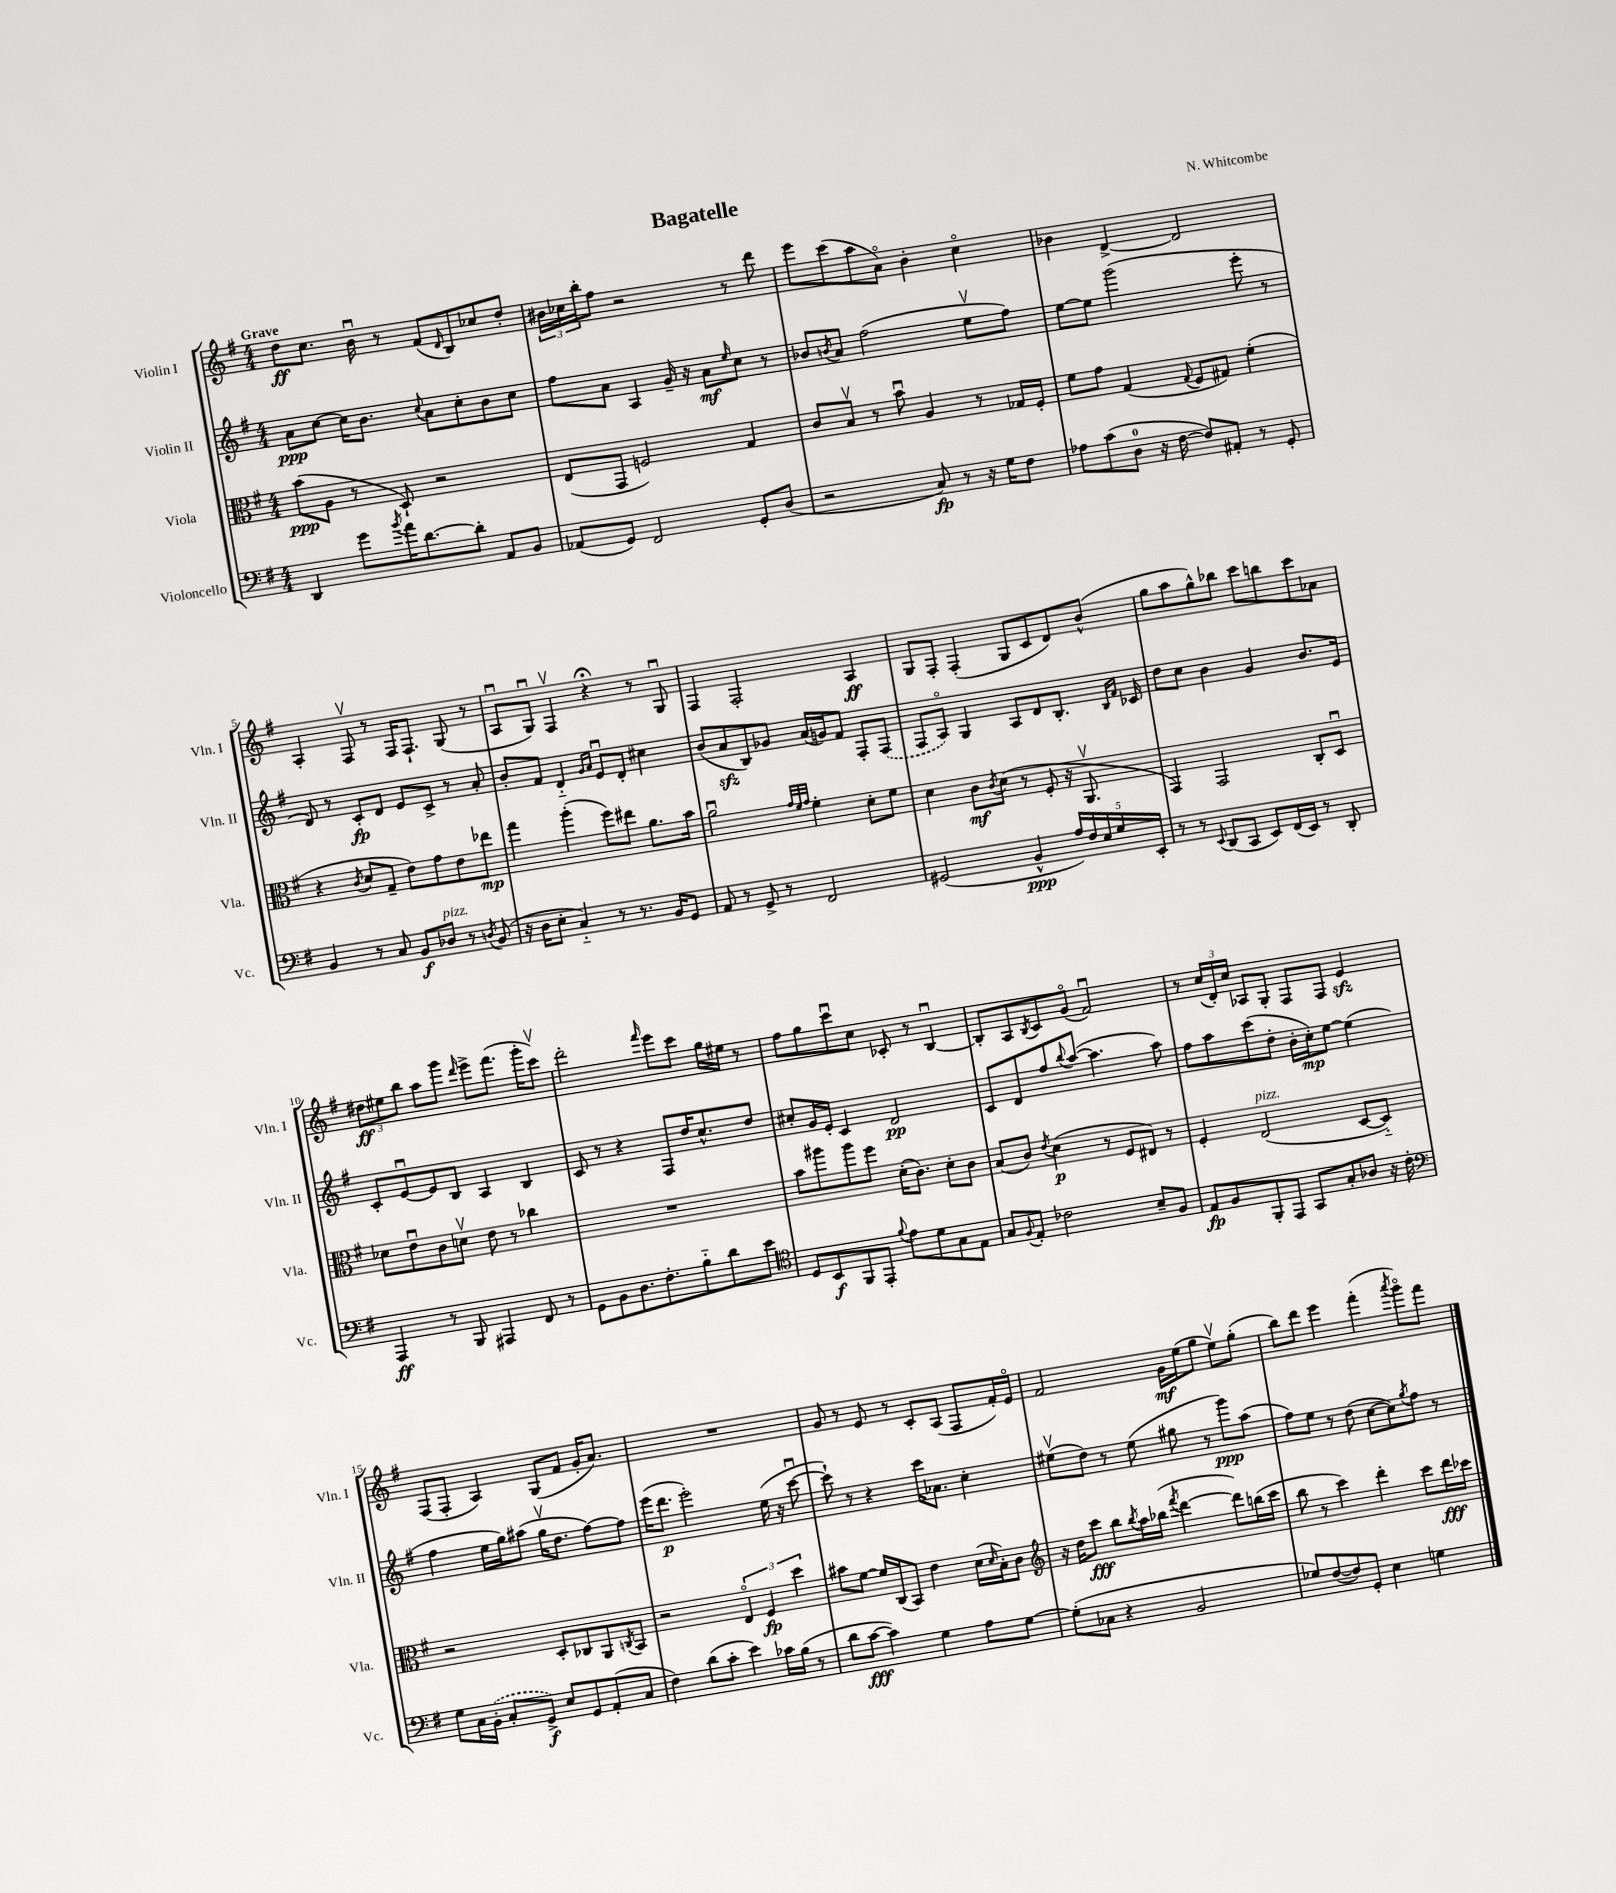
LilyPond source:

\header { title = "Bagatelle" composer = "N. Whitcombe" }
<<
\new StaffGroup <<
\new Staff = "s0" \with { instrumentName = "Violin I" shortInstrumentName = "Vln. I" } {
    \clef treble \key g \major \numericTimeSignature \time 4/4 \tempo "Grave"
    d''8\ff c''8. b'16\downbow r8 fis'8( \grace { d'16 } b8) ces''8 d''8-. |
    \tuplet 3/2 { bis'16 ces''16 b''16-. } fis''8 r2 r8 d'''8 |
    e'''8 c'''8( a''8 a'8\flageolet) b'4-. c''4\flageolet |
    bes'4 d'4~-> d'2 |
    a4-. fis8\upbow r8 fis16 fis8.-! g8( r8 |
    a8\downbow g8\downbow) fis4\upbow r4\fermata r8 g8\downbow |
    fis4 fis2-. a4\ff |
    g8 fis8-. fis4-.( g8 c'8 d'8) b'8-^( |
    g''8 a''8 g''8-^) bes''8 c'''8 b''8 c'''8 aes'8 |
    \tuplet 3/2 { dis''8\ff eis''8 b''8 } a''8 g'''8 \grace { d'''16 } e'''8-> fis'''8.( g'''16-. c'''8\upbow) |
    d'''2-. \grace { fis'''16 } e'''8 c'''8 g''16 eis''16 r8 |
    fis''8 g''8 c'''8\downbow c''8 ces'8-. r8 b4~\downbow |
    b8-. a8 \acciaccatura { b8 } c'8 g'8\flageolet( fis'2\downbow) |
    r8 \tuplet 3/2 { c''16( d'16-.) c''16 } aes8 g8-. fis8 fis8 e'4\sfz |
    fis8( fis8-. a4) g8( fis'8 g'16-. a'8.) |
    R1 |
    g'8 r8 e'8 r8 c'8-. a8( fis8 fis'16-.) e'16\flageolet |
    fis'2 g'16\mf e''16( g''8 e''8\upbow) g''8-.( |
    b''8) d'''8 e'''4 fis'''4-.( \acciaccatura { a'''8 } g'''8\flageolet) fis'''8 \bar "|." |
}
\new Staff = "s1" \with { instrumentName = "Violin II" shortInstrumentName = "Vln. II" } {
    \clef treble \key g \major \numericTimeSignature \time 4/4
    a'8\ppp c''8~ c''16 b'8. \appoggiatura { c''8 } a'8 c''8-. b'8 c''8 |
    fis''8 a'8 a4 g'16-- r16 a'8\mf \grace { e''16 } c''8 r8 |
    bes'8 \acciaccatura { b'8 } a'8 fis''2( e''8\upbow fis''8) |
    e''8~ e''8 g'''2( e'''8-. r8 |
    d'8) r8 c'8-.\fp d'8 e'8 c'8-> r8 a'8-. |
    b'8-. fis'8 d'4-_ \grace { g'16 a'16 } e'8\downbow d'8-. cis''4 |
    b'8( a'8\sfz b8) ges'8 a'16( g'16) fis'8 fis8-. \once \slurDashed fis8( |
    fis8 a8\flageolet) g4 a8 d'8 b8.-. \grace { b16 fis'16 } ces'16 |
    d''8 c''8 b'4 g'4 b'8. e'16 |
    c'8-. e'8~\downbow e'8 b8 a4 b4 |
    c'8 r8 r4 fis8 d''16 c''8.-^ d''8 |
    cis''8-. g'16 e'16-. c'4 d'2\pp |
    c'8 d'8 fis''8 \appoggiatura { b''8 } a''8~( a''4. a''8) |
    fis''8 a''8 c'''8( d''8-. b'16-. c''16-.\mp) e''8~ e''4( |
    fis''4 e''16 g''16) ais''8( g''16\upbow d''8. fis''8~) fis''8 |
    e'''16( d'''8.\p e'''2-.) e''16( r16 c'''8~\downbow |
    c'''8-!) r8 r4 c'''16 aes'8. c''4-. |
    eis''8\upbow( d''8) r8 eis''8( gis''8 r8 g'''8\ppp) a''8( |
    fis''8) e''8 r8 d''8( c''8~ c''8) \acciaccatura { g''8 } fis''8 r8 \bar "|." |
}
\new Staff = "s2" \with { instrumentName = "Viola" shortInstrumentName = "Vla." } {
    \clef alto \key g \major \numericTimeSignature \time 4/4
    b'8\ppp( a8 r8 d8-!) r2 |
    e8( g,8 f2) g4 |
    c'8 b8\upbow r8 b'8\downbow a4 r8 ges16 fis16-. |
    fis'8 g'8 g4( \appoggiatura { g8 } fis8 gis8) fis'4-.( |
    r4 \acciaccatura { c'8 } d'8 g8-- e'8) g'8 e'8 ees''8\mp |
    g''4 a''4-.( fis''8) eis''8 a'8. b'16 |
    a'2\downbow \grace { g'32 fis'32 g'32 } fis'4-. d'8-. fis'8 |
    d'4 c'8\mf \acciaccatura { c'8 } d'8( r8 fis8-. r16 a,8.\upbow |
    g,4) g,2 c8-. d8\downbow |
    des'8 e'8\downbow c'8 d'8\upbow e'8 r8 ces''4 |
    R1 |
    b'8 ais''8 ais''8 fis''8 d'16-.( c'8.) d'8-. c'8 |
    b8( c'8) \acciaccatura { e'8 } d'4\p( r8 fis8 eis8) r8 |
    fis4-. e2^\markup { \italic "pizz." }( d8~ d8-_) |
    r2 d8-. ces8 a,8 \acciaccatura { c8 } b,8 |
    r2 \tuplet 3/2 { e4\flageolet fis4\fp d''4 } |
    bis'8 fis'8~ fis'16 c16( b,8) e'4 d'16( \grace { d'16 } b16-.) c'8 |
    \clef treble r16 d''16 c'''8\fff b''8 \acciaccatura { b''8 } a''16 bes''16( \acciaccatura { fis'''8 } d'''4~ d'''8) b''16( c'''16 |
    b''8 r8 c'''4) d'''4-. c'''8 d'''16\fff ces'''16 \bar "|." |
}
\new Staff = "s3" \with { instrumentName = "Violoncello" shortInstrumentName = "Vc." } {
    \clef bass \key g \major \numericTimeSignature \time 4/4
    d,4 g'8 \acciaccatura { b'8 } a'16 d'8.~ d'8-. a,8 b,8 |
    aes,8( g,8) fis,2 g,8-. d8( |
    r2 c8\fp) r8 r16 g16 fis8 |
    aes8 c'8( d8-0 r16 fis16~ fis8) ais,8-. r8 g,8-. |
    b,4 r8 c8 b,8\f des8^\markup { \italic "pizz." } r8 \acciaccatura { d8 } b,8( |
    r16 d16 e8-. c4-_) r8 r8. b,16 g,8 |
    a,8 r8 g,8-> r8 fis,2 |
    gis,2( b,4-^\ppp \tuplet 5/4 { a16) fis16 e16 g16 e,16-. } |
    r8 r8 \appoggiatura { e,8 } d,8( c,8 e,8) fis,16( e,16) r8 d,8-. |
    a,,4\ff r8 b,,8 ais,,4 fis,8 r8 |
    g,8 b,8 d8. fis8.-. b8-_ d'8 e'8 |
    \clef tenor d8 b,8\f fis,8 e,8-. \appoggiatura { fis'8 } e'8 d'8 g8 e8 |
    g8 \appoggiatura { fis8 } e8-. ces'2 b8-- fis8 |
    e8\fp fis8 fis,8-. e,8 g,8 g8-. aes8 r16 c'16-. |
    \clef bass g8 c16 \once \slurDashed b,16-.( c8-. g,8->\f) e8 g,8 a,8-.( c8 |
    fis4) d'8( c'8-. e'4) ces'16 b16( r8 |
    d'8 c'8~\fff c'4) g4 a8 g8~ |
    g8-.( ces8 r4 b,2 |
    ges8) fis8~( fis8) g,8-. e4 g4 \bar "|." |
}
>>
>>
